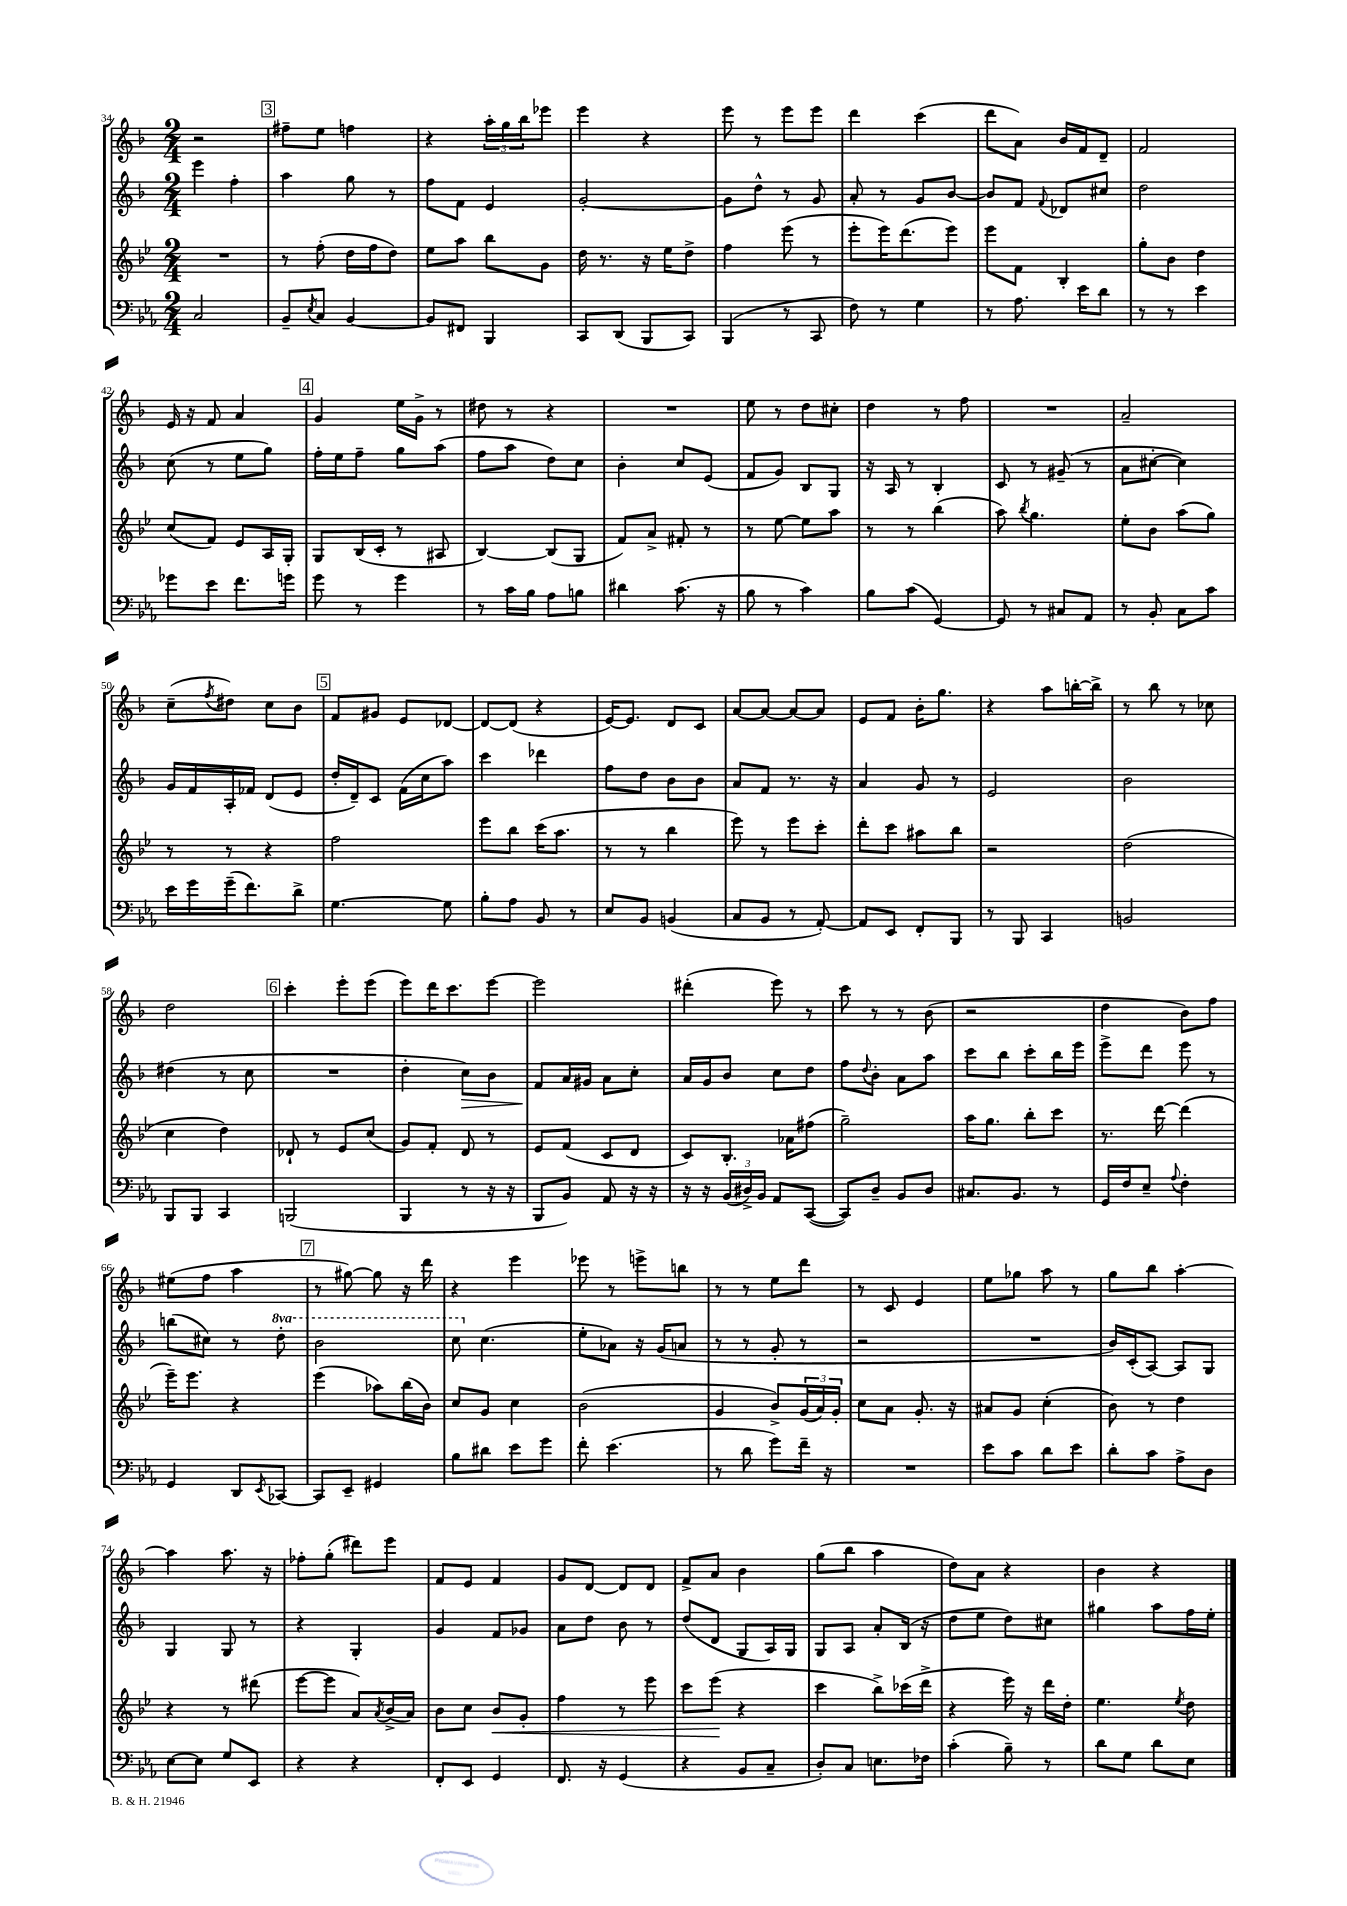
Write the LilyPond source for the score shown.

<<
\new StaffGroup <<
\new Staff = "s0" {
    \clef treble \key f \major \numericTimeSignature \time 2/4
    r2 |
    \mark \markup { \box "3" } fis''8-- e''8 f''4 |
    r4 \tuplet 3/2 { a''16-. g''16 bes''16 } ees'''8 |
    e'''4 r4 |
    e'''8 r8 e'''8 e'''8 |
    d'''4 c'''4( |
    d'''8 a'8) bes'16 f'16 d'8-- |
    f'2 |
    e'16 r16 f'8 a'4 |
    \mark \markup { \box "4" } g'4 e''16 g'16-> r8 |
    dis''8 r8 r4 |
    R2 |
    e''8 r8 d''8 cis''8-. |
    d''4 r8 f''8 |
    R2 |
    a'2-- |
    c''8--( \acciaccatura { f''8 } dis''8) c''8 bes'8 |
    \mark \markup { \box "5" } f'8 gis'8 e'8 des'8~ |
    des'8~ des'8( r4 |
    e'16~) e'8. d'8 c'8 |
    a'8~ a'8~ a'8~ a'8 |
    e'8 f'8 bes'16-. g''8. |
    r4 a''8 b''16~-. b''16-> |
    r8 bes''8 r8 ces''8 |
    d''2 |
    \mark \markup { \box "6" } c'''4-. e'''8-. e'''8( |
    e'''8) d'''16 c'''8. e'''8~ |
    e'''2 |
    dis'''4-.( e'''8) r8 |
    c'''8 r8 r8 bes'8( |
    r2 |
    d''4 bes'8) f''8 |
    eis''8( f''8 a''4 |
    \mark \markup { \box "7" } r8 gis''8~) gis''8 r16 d'''16 |
    r4 e'''4 |
    ees'''8 r8 e'''8-> b''8 |
    r8 r8 e''8 d'''8 |
    r8 c'8 e'4 |
    e''8 ges''8 a''8 r8 |
    g''8 bes''8 a''4~-. |
    a''4 a''8. r16 |
    fes''8-. g''8-.( dis'''8) e'''8 |
    f'8 e'8 f'4 |
    g'8 d'8~ d'8 d'8 |
    f'8-> a'8 bes'4 |
    g''8( bes''8 a''4 |
    d''8) a'8 r4 |
    bes'4 r4 \bar "|." |
}
\new Staff = "s1" {
    \clef treble \key f \major \numericTimeSignature \time 2/4 \set Staff.ottavationMarkups = #ottavation-simple-ordinals
    e'''4 f''4-. |
    \mark \markup { \box "3" } a''4 g''8 r8 |
    f''8 f'8 e'4 |
    g'2~-. |
    g'8 d''8-^ r8 g'8 |
    a'8-. r8 g'8 bes'8~ |
    bes'8 f'8 \appoggiatura { f'8 } des'8 cis''8 |
    d''2 |
    c''8( r8 e''8 g''8) |
    \mark \markup { \box "4" } f''16-. e''16 f''8-- g''8 a''8( |
    f''8 a''8 d''8) c''8 |
    bes'4-. c''8 e'8( |
    f'8 g'8) bes8 g8 |
    r16 a16 r8 bes4-. |
    c'8 r8 gis'8--( r8 |
    a'8 cis''8~-. cis''4) |
    g'16 f'16 a16-. fes'16 d'8( e'8 |
    \mark \markup { \box "5" } d''16-. d'16--) c'8 f'16( c''16 a''8) |
    c'''4 des'''4 |
    f''8 d''8 bes'8 bes'8 |
    a'8 f'8 r8. r16 |
    a'4 g'8 r8 |
    e'2 |
    bes'2 |
    dis''4( r8 c''8 |
    \mark \markup { \box "6" } R2 |
    d''4-. c''8\>) bes'8 |
    f'8\! a'16 gis'16 a'8 c''8-. |
    a'16 g'16 bes'8 c''8 d''8 |
    f''8 \appoggiatura { d''8 } bes'8-. a'8 a''8 |
    c'''8 bes''8 c'''8-. bes''16 e'''16 |
    e'''8-> d'''8 e'''8 r8 |
    b''8( cis''8) r8 \ottava #1 d'''8-. |
    \mark \markup { \box "7" } bes''2 |
    c'''8 \ottava #0 c''4.( |
    e''8-. aes'8) r16 g'16( a'8 |
    r8 r8 g'8-. r8 |
    r2 |
    R2 |
    bes'16) c'16-.( a8~) a8 g8 |
    g4 g8 r8 |
    r4 g4-. |
    g'4 f'8 ges'8 |
    a'8 d''8 bes'8 r8 |
    d''8( d'8 g8 a16) g16 |
    g8 a8 a'8-. bes16( r16 |
    d''8 e''8 d''8) cis''8 |
    gis''4 a''8 f''16 e''16-. \bar "|." |
}
\new Staff = "s2" {
    \clef treble \key bes \major \numericTimeSignature \time 2/4
    R2 |
    \mark \markup { \box "3" } r8 f''8-.( d''16 f''16 d''8) |
    ees''8 a''8 bes''8 g'8 |
    d''16 r8. r16 ees''16 d''8-> |
    f''4 ees'''8( r8 |
    ees'''8-. ees'''16) d'''8.( ees'''8) |
    ees'''8 f'8 bes4-. |
    g''8-. bes'8 d''4 |
    c''8( f'8) ees'8 a16 g16-. |
    \mark \markup { \box "4" } g8 bes16( c'16-. r8 ais8 |
    bes4~) bes8( g8 |
    f'8) a'8-> fis'8-. r8 |
    r8 ees''8~ ees''8 a''8 |
    r8 r8 bes''4( |
    a''8) \acciaccatura { bes''8 } g''4. |
    ees''8-. bes'8 a''8( g''8) |
    r8 r8 r4 |
    \mark \markup { \box "5" } f''2 |
    ees'''8 bes''8 c'''16( a''8. |
    r8 r8 bes''4 |
    ees'''8) r8 ees'''8 c'''8-. |
    d'''8-. c'''8 ais''8 bes''8 |
    r2 |
    d''2( |
    c''4 d''4) |
    \mark \markup { \box "6" } des'8-! r8 ees'8 c''8( |
    g'8) f'8-. d'8 r8 |
    ees'8 f'8( c'8 d'8 |
    c'8) bes8.-. aes'16 fis''8( |
    g''2--) |
    a''16 g''8. bes''8-. c'''8 |
    r8. d'''16~ d'''4( |
    ees'''16--) ees'''8. r4 |
    \mark \markup { \box "7" } ees'''4( aes''8) bes''16( bes'16) |
    c''8 g'8 c''4 |
    bes'2( |
    g'4 bes'8->) \tuplet 3/2 { g'16( a'16) g'16-. } |
    c''8 a'8 g'8.-. r16 |
    ais'8 g'8 c''4-.( |
    bes'8) r8 d''4 |
    r4 r8 dis'''8( |
    ees'''8~ ees'''8 a'8) \acciaccatura { a'8 } bes'16->( a'16) |
    bes'8 c''8 bes'8\< g'8-. |
    f''4 r8 ees'''8 |
    c'''8 ees'''8\!( r4 |
    c'''4 bes''8->) ces'''16( d'''16-> |
    r4 ees'''16) r16 d'''16 d''16-. |
    ees''4. \acciaccatura { ees''8 } d''8 \bar "|." |
}
\new Staff = "s3" {
    \clef bass \key ees \major \numericTimeSignature \time 2/4
    c2 |
    \mark \markup { \box "3" } bes,8-- \acciaccatura { ees8 } c8 bes,4~ |
    bes,8 fis,8 bes,,4 |
    c,8 d,8( bes,,8 c,8) |
    bes,,4( r8 c,8 |
    f8) r8 g4 |
    r8 aes8. ees'16 d'8 |
    r8 r8 ees'4 |
    ges'8 ees'8 f'8. g'16 |
    \mark \markup { \box "4" } g'8 r8 g'4 |
    r8 c'16 bes16 aes8 b8 |
    dis'4 c'8.( r16 |
    bes8 r8 c'4) |
    bes8 c'8( g,4~) |
    g,8 r8 cis8 aes,8 |
    r8 bes,8-. c8 c'8 |
    ees'16 g'16 g'16--( f'8.) d'8-> |
    \mark \markup { \box "5" } g4.~ g8 |
    bes8-. aes8 bes,8 r8 |
    ees8 bes,8 b,4( |
    c8 bes,8 r8 aes,8~-.) |
    aes,8 ees,8 f,8-. bes,,8 |
    r8 bes,,8 c,4 |
    b,2 |
    bes,,8 bes,,8 c,4 |
    \mark \markup { \box "6" } b,,2( |
    bes,,4 r8 r16 r16 |
    bes,,8 bes,8) aes,8 r16 r16 |
    r16 r16 \tuplet 3/2 { bes,16( dis16->) bes,16 } aes,8 c,8~( |
    c,8) d8-- bes,8 d8 |
    cis8. bes,8. r8 |
    g,16 f16 ees8-- \appoggiatura { aes8 } f4-. |
    g,4 d,8 \acciaccatura { ees,8 } ces,8~ |
    \mark \markup { \box "7" } ces,8 ees,8-- gis,4 |
    bes8 dis'8 ees'8 g'8 |
    f'8-. ees'4.( |
    r8 d'8 g'8) f'16-- r16 |
    R2 |
    ees'8 c'8 d'8 ees'8 |
    d'8-. c'8 aes8-> d8 |
    ees8~ ees8 g8 ees,8 |
    r4 r4 |
    f,8-. ees,8 g,4 |
    f,8. r16 g,4( |
    r4 bes,8 c8-- |
    d8-.) c8 e8. fes16 |
    c'4-.( bes8--) r8 |
    d'8 g8 d'8 ees8 \bar "|." |
}
>>
>>
\layout { \context { \Score currentBarNumber = #34 } }
